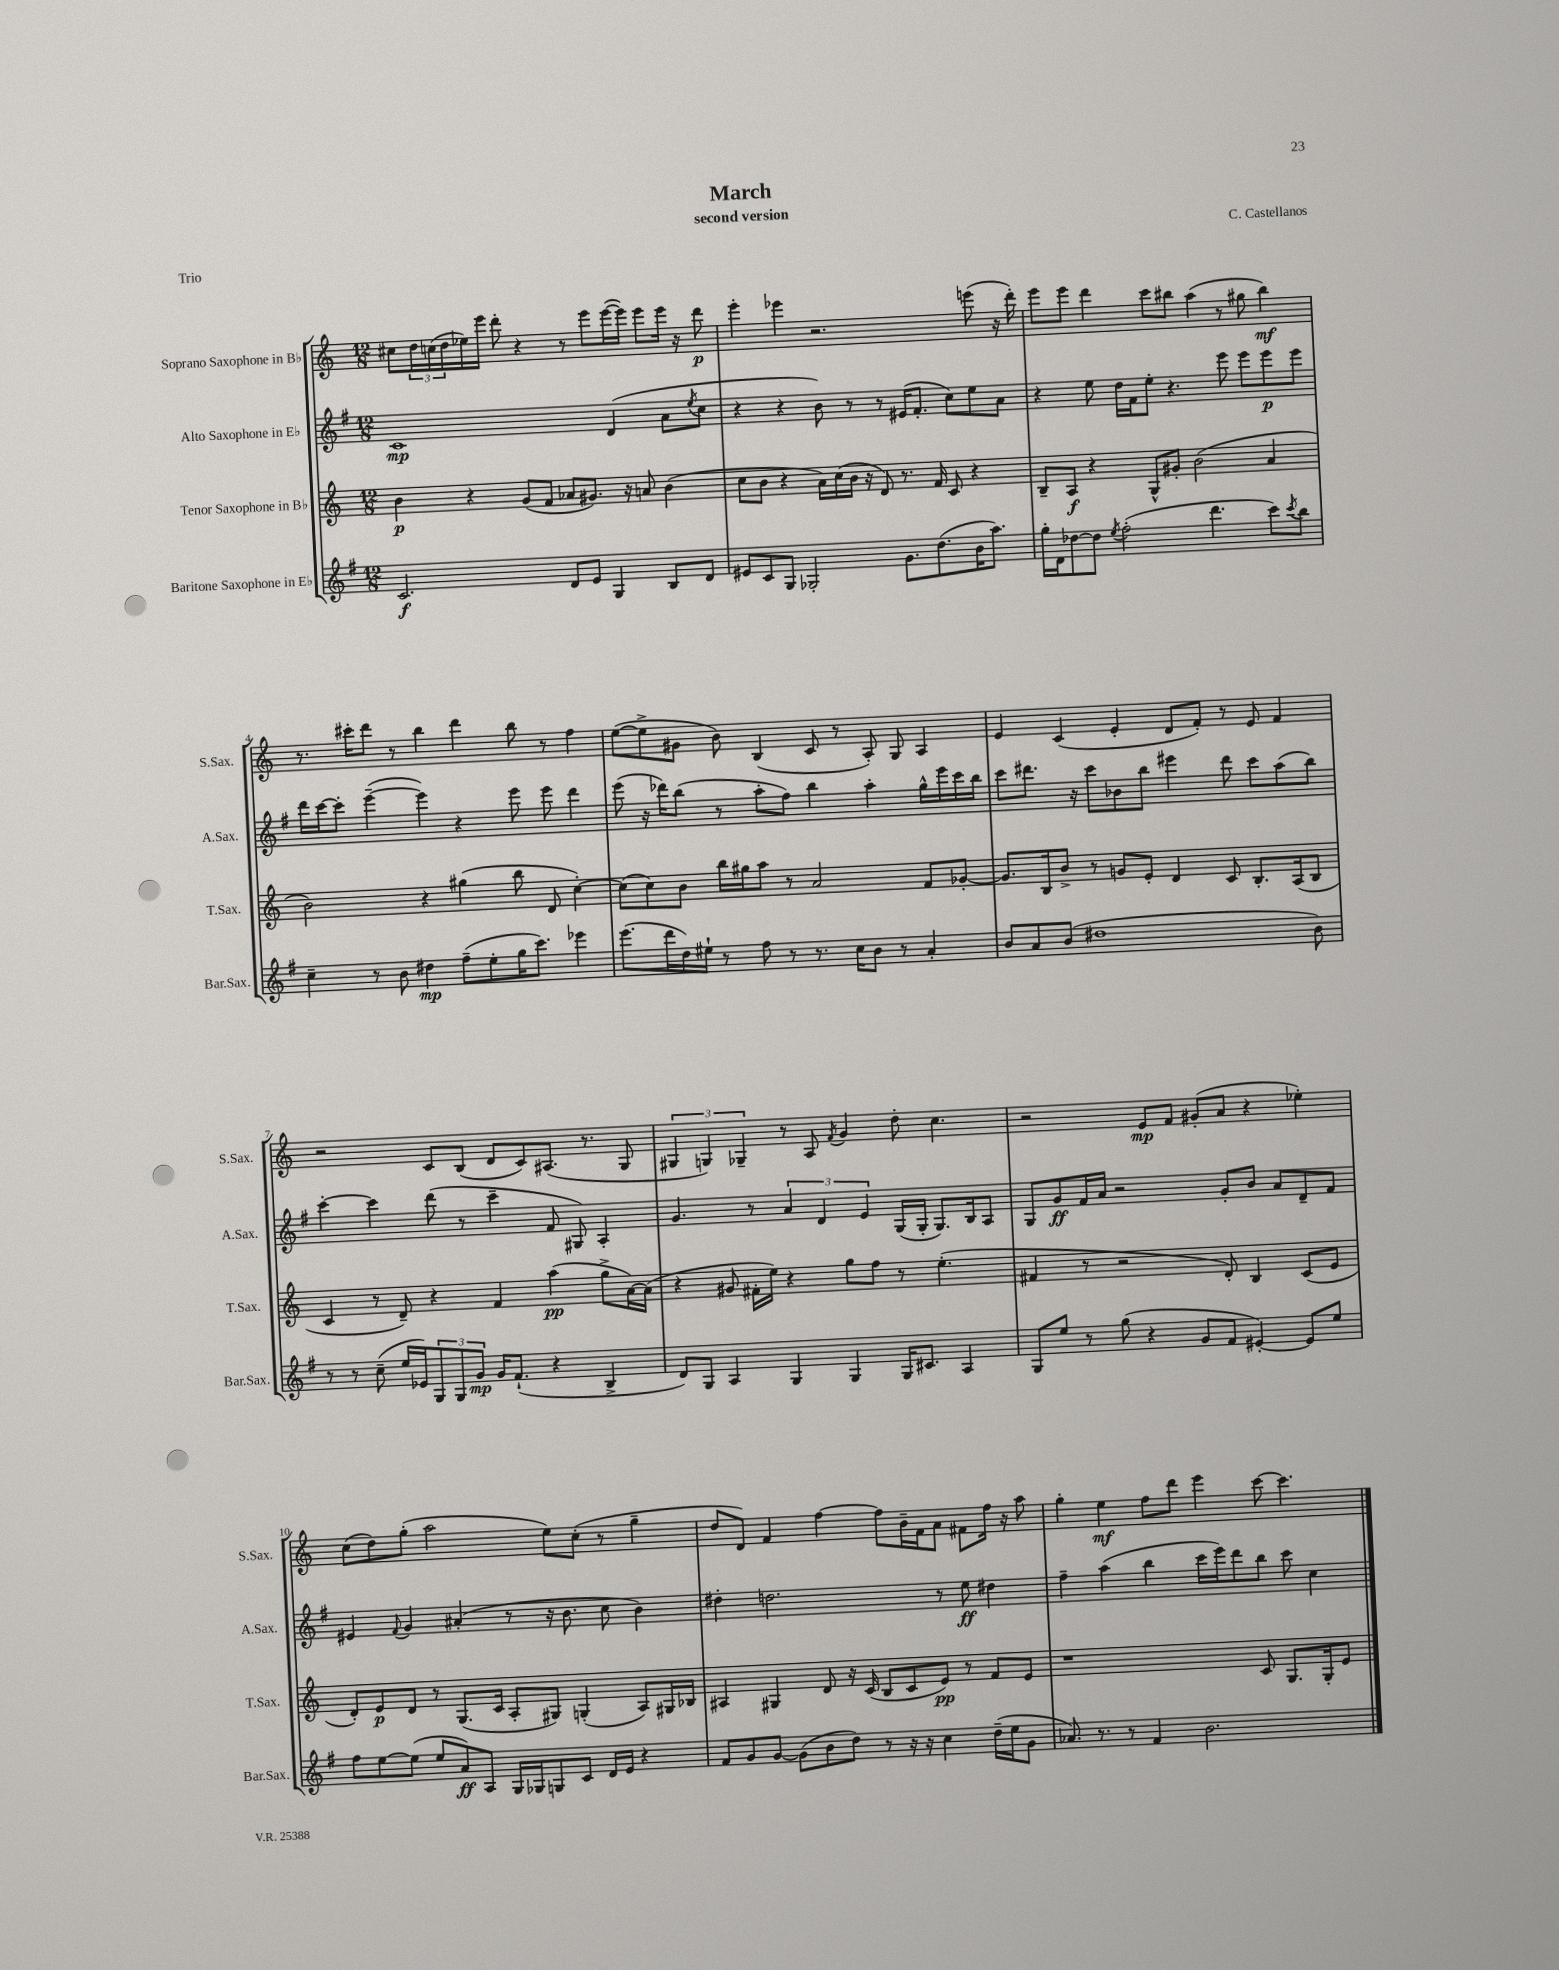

**kern	**kern	**kern	**kern
*staff4	*staff3	*staff2	*staff1
*clefG2	*clefG2	*clefG2	*clefG2
*k[f#]	*k[]	*k[f#]	*k[]
*M12/8	*M12/8	*M12/8	*M12/8
2.c	4b	1c	8cc#
.	.	.	24dd
.	.	.	(24cc
.	.	.	24dd
.	4r	.	16ee-)
.	.	.	16eee
.	.	.	8ddd'
.	(8g	.	4r
.	8f	.	.
8d	8a-	.	8r
8e	8.g#)	.	8eee
4G	.	(4d	([16eee
.	16r	.	16eee])
.	8a	.	8eee
8B	(4b	8a	16eee
.	.	.	16r
.	.	8qee	.
8d	.	8cc	8ddd
=	=	=	=
8e#	8cc	4r	4eee'
8c	8b	.	.
8G	4r	4r	4eee-
2G-'	.	.	.
.	16a)	8b)	2.r
.	(16cc	.	.
.	16b	8r	.
.	16r	.	.
.	8d)	8r	.
8.g	8.r	(16e#	.
.	.	8.f#'	.
(8.dd	16f	.	.
.	8c	8cc)	.
16b	4r	8ee	(8eee
8.aa)	.	.	.
.	.	8a	16r
.	.	.	16ddd')
=	=	=	=
16gg'	8B~	4r	8eee
16d	.	.	.
[8dd-	8A	.	8eee
8dd-]	4r	8ee	4ddd
8qee	.	.	.
(2ff#'	.	16dd	.
.	.	16f#	.
.	8G^^	8ee'	8ccc
.	8g#'	4.r	8bb#
.	(2b	.	(4aa
4.ddd	.	.	.
.	.	8eee	8r
.	.	8eee	8gg#
8ccc)	4a	8eee	4bb#)
8qccc	.	.	.
8bb	.	8eee	.
=	=	=	=
4cc~	2b)	16ddd	8.r
.	.	[16ccc	.
.	.	8ccc']	.
.	.	.	16ccc#'
8r	.	([4eee~	8ddd
8b	.	.	8r
4dd#	4r	4eee])	4bb
(8ff#~	(4gg#	4r	4ddd
8ee'	.	.	.
16gg	8bb	8eee	8bb
8.ccc)	.	.	.
.	8d	8eee	8r
4eee-	[4cc')	4ddd	4ff
=	=	=	=
(8.eee	(8cc]	(8eee	([8ee
.	8cc)	16r	8ee^]
16ddd	.	16ddd-)	.
16dd)	8b	(8bb	8g#
16ee#`	.	.	.
8r	16bb	8r	8b)
.	16gg#	.	.
8ff#	8aa	8aa'	(4B
8r	8r	8ff#)	.
8.r	2a	4bb	8c
.	.	.	8r
16cc	.	.	.
8b	.	4aa'	8A')
8r	.	.	8G
4a'	8f	16gg^^	4A
.	.	16eee	.
.	[8g-'	16ccc	.
.	.	16bb	.
=	=	=	=
8b	8.g-]	8ccc	4e
8a	.	8.ddd#	.
.	16B	.	.
(8b	8b^	.	(4c
.	.	16r	.
1dd#	8r	8ccc	.
.	8g	8b-	4e'
.	8e'	8bb	.
.	4d	4eee#	8d
.	.	.	8f')
.	8c	8ddd#	8r
.	8.B'	8ccc	8e
.	.	(8aa	4f
.	(16A	.	.
8b)	8B	8bb)	.
=	=	=	=
8r	4c	[4ccc'	2r
8r	.	.	.
(8cc~	8r	4ccc]	.
16ee	8d~)	.	.
16e-)	.	.	.
12G	4r	(8ddd	8c
12G	.	.	.
.	.	8r	(8B
12g	.	.	.
16g	4f	4ccc~	8d
(8.f#`	.	.	.
.	.	.	8c)
4r	(4aa	8f#	(8.A#
.	.	8G#)	.
.	.	.	8.r
4B^	8gg^	4A'	.
.	[16a)	.	8G
.	(16a]	.	.
=	=	=	=
8d)	4r	4.g	6G#
8G	.	.	.
.	.	.	6G)
4A	8g#	.	.
.	.	.	6G-~
.	16f#'	8r	.
.	16ee)	.	.
4G	4r	6a	8r
.	.	.	8A
.	.	6d	.
.	.	.	8qf
4G	8gg	.	4g
.	.	6e	.
.	8ff	.	.
16G	8r	(16G	8dd'
8.c#	.	16G'	.
.	(4.ee'	8.G)	4.cc
4A	.	.	.
.	.	16B	.
.	.	8A	.
=	=	=	=
8G	4f#	8G	2r
8ee	.	8g	.
8r	8r	16f#	.
.	.	16a	.
(8gg	2r	2r	.
4r	.	.	8e
.	.	.	8f
8g	.	.	(8g#'
8f#	8d')	8g'	8a
[4e#')	4B	8b	4r
.	.	8a	.
8e#]	(8c	8d~	4ee-')
8ee	8e	8f#	.
=	=	=	=
8ff#	8d')	4e#	(8cc
[8ee	8e	.	8dd)
.	.	8qqf#	.
(8ee]	8d	4g	(8gg'
8ee	8r	.	2aa
8a)	(8.G	(4a#'	.
8A	.	.	.
.	16c	.	.
16G	8A'	8r	.
16G-	.	.	.
8G	8G#)	16r	8ee)
.	.	8.b	.
8c	(4G'	.	(8cc'
16d	.	8cc	8r
16e	.	.	.
4r	8A)	4b)	4gg~
.	16G#	.	.
.	16B-	.	.
=	=	=	=
8f#	4A#	4dd#'	8dd
8g	.	.	8d)
[8g	4G#	2.dd	4f
(8g]	.	.	.
8b	8d	.	[4ff
8dd)	16r	.	.
.	(16c	.	.
8r	8B	.	8ff]
16r	8c	.	16b~
16r	.	.	16f
4cc	8e)	8r	8a
.	8r	8ee	8f#
(16dd~	8f	4dd#	16ff
16ee	.	.	16r
8g	8e	.	8aa
=	=	=	=
8.a-)	1r	4ff#~	4gg'
8.r	.	.	.
.	.	(4aa	4ee
8r	.	.	.
4f#	.	4bb	8ff
.	.	.	8ddd
2.b	.	16ccc	4eee
.	.	16eee)	.
.	.	8ddd	.
.	8c	8bb	[8ccc
.	8.G	8ccc	4.ccc]
.	.	4cc	.
.	16G'	.	.
.	8e	.	.
==	==	==	==
*-	*-	*-	*-
